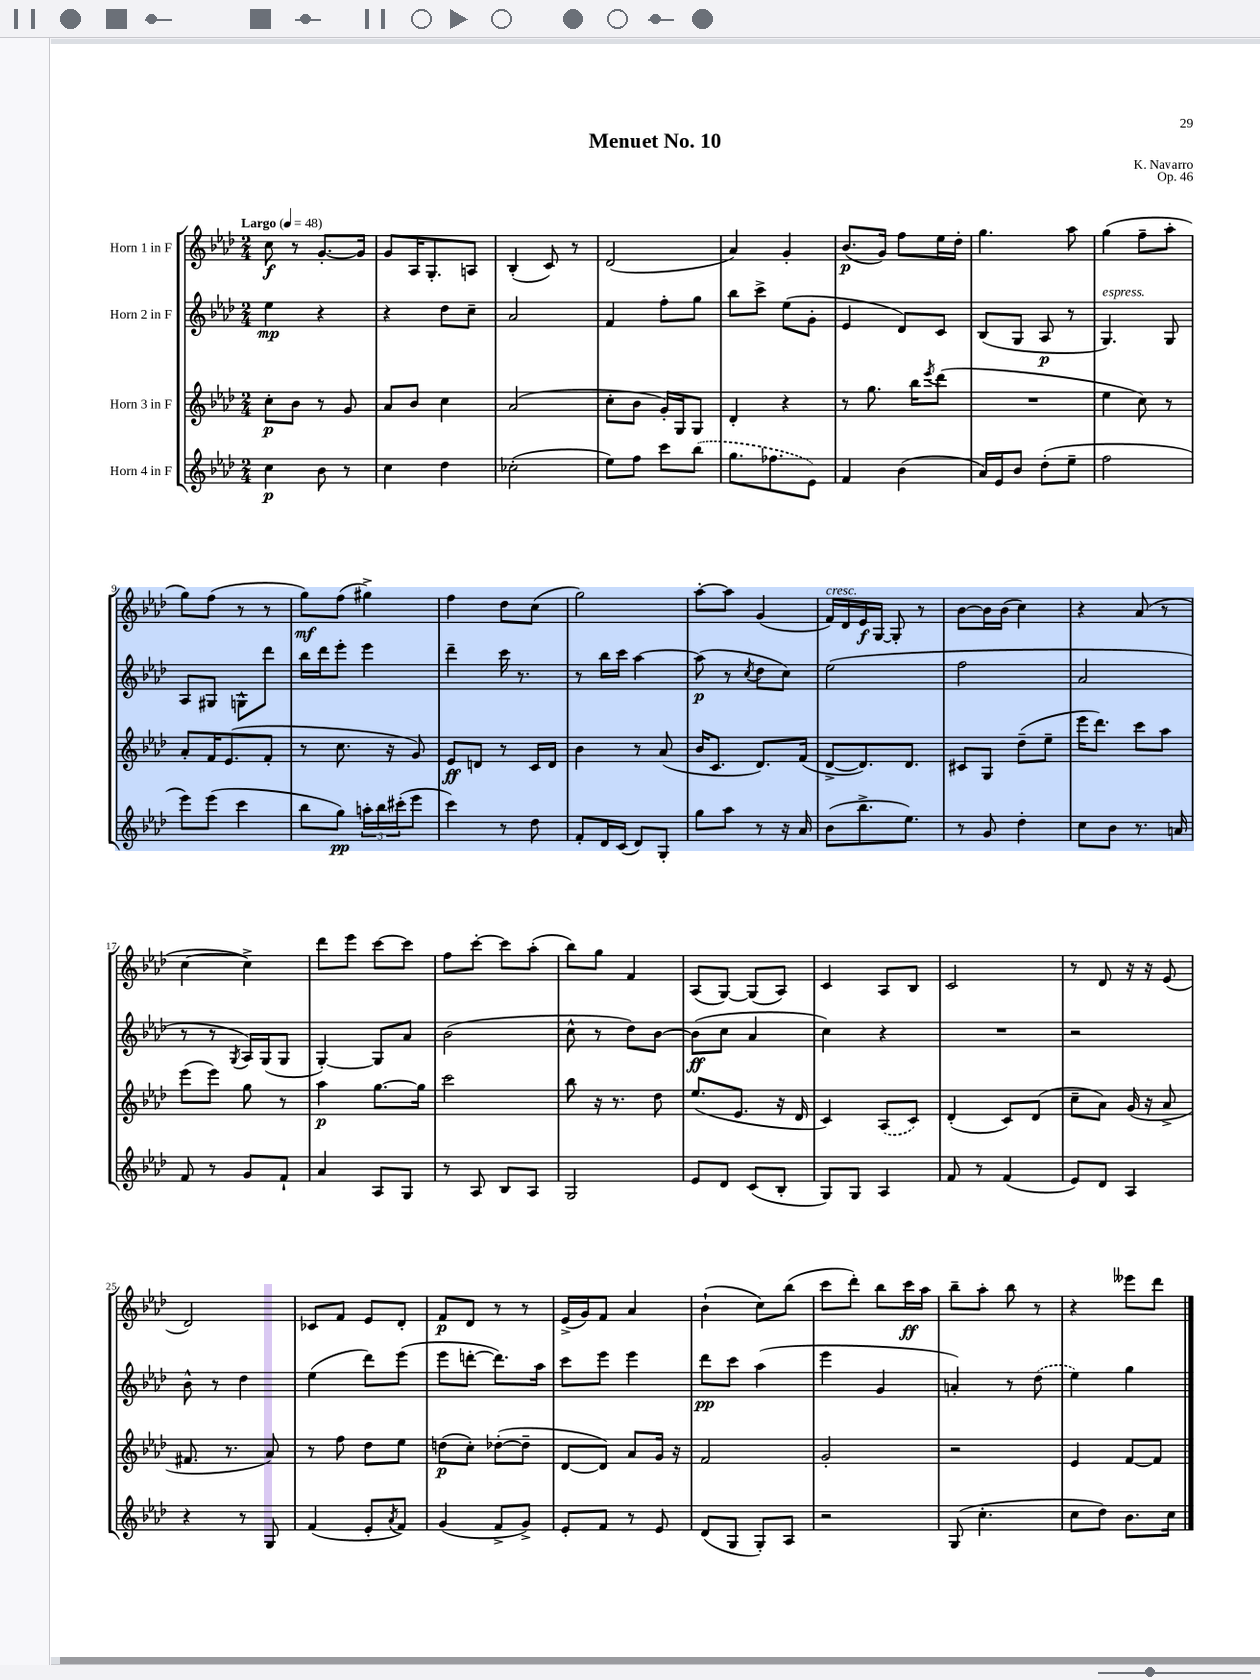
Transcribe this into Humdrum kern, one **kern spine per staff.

**kern	**dynam	**kern	**dynam	**kern	**dynam	**kern	**dynam
*part4	*part4	*part3	*part3	*part2	*part2	*part1	*part1
*staff4	*staff4	*staff3	*staff3	*staff2	*staff2	*staff1	*staff1
*I"Horn 4 in F	*	*I"Horn 3 in F	*	*I"Horn 2 in F	*	*I"Horn 1 in F	*
*clefG2	*	*clefG2	*	*clefG2	*	*clefG2	*
*k[b-e-a-d-]	*	*k[b-e-a-d-]	*	*k[b-e-a-d-]	*	*k[b-e-a-d-]	*
*M2/4	*	*M2/4	*	*M2/4	*	*M2/4	*
*MM48	*	*MM48	*	*MM48	*	*MM48	*
=1	=1	=1	=1	=1	=1	=1	=1
!	!	!	!	!	!	!LO:TX:a:B:t=Largo	!
4cc\	p	8cc'\L	p	4ee-\	mp	8cc\	f
.	.	8b-\J	.	.	.	8r	.
8b-\	.	8r	.	4r	.	[8.g'/L	.
8r	.	8g/	.	.	.	.	.
.	.	.	.	.	.	16g/Jk]	.
=2	=2	=2	=2	=2	=2	=2	=2
4cc\	.	8a-/L	.	4r	.	8g/L	.
.	.	8b-/J	.	.	.	16A-/K	.
.	.	.	.	.	.	8.G'/	.
4dd-\	.	4cc\	.	8dd-\L	.	.	.
.	.	.	.	8cc~\J	.	8An/J	.
=3	=3	=3	=3	=3	=3	=3	=3
(2cc-X'\	.	(2a-/	.	2a-/	.	(4B-'/	.
.	.	.	.	.	.	8c/)	.
.	.	.	.	.	.	8r	.
=4	=4	=4	=4	=4	=4	=4	=4
8ee-\L)	.	8cc'\L	.	4f/	.	(2d-/	.
8ff\J	.	8b-\J	.	.	.	.	.
8ccc\L	.	16g'/LL)	.	8ff'\L	.	.	.
.	.	16G/J	.	.	.	.	.
(8bb-\J	.	8G/J	.	8gg\J	.	.	.
=5	=5	=5	=5	=5	=5	=5	=5
8.gg\L	.	4d-'/	.	8bb-\L	.	4a-/)	.
.	.	.	.	8ccc^\J	.	.	.
8.ff-X\	.	.	.	.	.	.	.
.	.	4r	.	(8ee-\L	.	4g'/	.
8e-\J)	.	.	.	8g'\J	.	.	.
=6	=6	=6	=6	=6	=6	=6	=6
4f/	.	8r	.	4e-/	.	(8.b-/L	p
.	.	8.gg\	.	.	.	.	.
.	.	.	.	.	.	16g/Jk)	.
(4b-\	.	.	.	8d-/L)	.	8ff\L	.
.	.	16bb-\KL	.	.	.	.	.
.	.	8qeee-/	.	.	.	.	.
.	.	(8ddd-\J	.	8c/J	.	16ee-\L	.
.	.	.	.	.	.	16dd-'\JJ	.
=7	=7	=7	=7	=7	=7	=7	=7
16a-/LL)	.	2r	.	(8B-/L	.	4.gg\	.
16e-/J	.	.	.	.	.	.	.
8b-/J	.	.	.	8G/J	.	.	.
(8dd-'\L	.	.	.	8A-/	p	.	.
8ee-~\J	.	.	.	8r	.	8aa-\	.
=8	=8	=8	=8	=8	=8	=8	=8
!	!	!	!	!LO:TX:a:i:t=espress.	!	!	!
2ff\	.	4ee-\	.	4.G/)	.	(4gg\	.
.	.	8cc\)	.	.	.	8ff~\L	.
.	.	8r	.	8G/	.	8aa-'\J	.
!!LO:LB:g=z
=9	=9	=9	=9	=9	=9	=9	=9
8eee-\L)	.	8a-'/L	.	8A-/L	.	8gg\L)	.
(8eee-\J	.	16f/K	.	8G#X/J	.	(8ff\J	.
.	.	(8.e-/	.	.	.	.	.
4ccc\	.	.	.	8Gn^^\L	.	8r	.
.	.	8f'/J	.	8ddd-\J	.	8r	.
=10	=10	=10	=10	=10	=10	=10	=10
8bb-\L	.	8r	.	16bb-\LL	.	8gg\L)	mf
.	.	.	.	16ddd-\J	.	.	.
8gg\J)	pp	8.cc\	.	8eee-'\J	.	(8ff\J	.
24aan'\LL	.	.	.	4eee-\	.	4gg#X^\)	.
24bb-\	.	.	.	.	.	.	.
.	.	16r	.	.	.	.	.
(24ccc#X'\J	.	.	.	.	.	.	.
8eee-\J	.	8g/)	.	.	.	.	.
=11	=11	=11	=11	=11	=11	=11	=11
4ccc\)	.	8e-/L	ff	4ddd-~\	.	4ff\	.
.	.	8dn/J	.	.	.	.	.
8r	.	8r	.	16ccc\	.	8dd-\L	.
.	.	.	.	8.r	.	.	.
8dd-\	.	16c/LL	.	.	.	(8cc\J	.
.	.	16d/JJ	.	.	.	.	.
=12	=12	=12	=12	=12	=12	=12	=12
8f'/L	.	4b-\	.	8r	.	2gg\)	.
16d-/L	.	.	.	16bb-\LL	.	.	.
(16c/JJ	.	.	.	16ccc\JJ	.	.	.
8d-/L)	.	8r	.	[4aa-\	.	.	.
8G'/J	.	(8a-/	.	.	.	.	.
=13	=13	=13	=13	=13	=13	=13	=13
8gg\L	.	16b-/KL	.	(8aa-\]	p	[8aa-'\L	.
.	.	8.c/J	.	.	.	.	.
8aa-\J	.	.	.	8r	.	8aa-\J]	.
.	.	.	.	8qcc/	.	.	.
8r	.	8.d-/L)	.	8dd-\L	.	(4g/	.
16r	.	.	.	8cc\J)	.	.	.
16a-/	.	(16f/Jk	.	.	.	.	.
=14	=14	=14	=14	=14	=14	=14	=14
!	!	!	!	!	!	!LO:TX:a:i:t=cresc.	!
(8b-\L	.	[8d-^/L	.	(2ee-\	.	16f/LL)	.
.	.	.	.	.	.	16d-/	.
8.bb-^\	.	8.d-/])	.	.	.	16e-/	f
.	.	.	.	.	.	[16G/JJ	.
.	.	.	.	.	.	8G'/]	.
8.ee-\J)	.	8.d-/J	.	.	.	.	.
.	.	.	.	.	.	8r	.
=15	=15	=15	=15	=15	=15	=15	=15
8r	.	8c#X/L	.	2ff\	.	[8b-\L	.
8g/	.	8G/J	.	.	.	16b-\L]	.
.	.	.	.	.	.	(16b-\JJ	.
4dd-'\	.	(8dd-~\L	.	.	.	4cc\)	.
.	.	8ee-~\J	.	.	.	.	.
=16	=16	=16	=16	=16	=16	=16	=16
8cc\L	.	16eee-\KL	.	2a-/	.	4r	.
.	.	8.ddd-\J)	.	.	.	.	.
8b-\J	.	.	.	.	.	.	.
8.r	.	8ccc\L	.	.	.	(8a-/	.
.	.	8aa-\J	.	.	.	8r	.
16an/	.	.	.	.	.	.	.
!!LO:LB:g=z
=17	=17	=17	=17	=17	=17	=17	=17
8f/	.	(8eee-\L	.	8r	.	[4cc\	.
8r	.	8eee-\J)	.	8r	.	.	.
.	.	.	.	8qG/	.	.	.
8g/L	.	8gg\	.	16A-/LL)	.	4cc^\])	.
.	.	.	.	(16G/J	.	.	.
8f`/J	.	8r	.	8G/J	.	.	.
=18	=18	=18	=18	=18	=18	=18	=18
4a-/	.	4aa-\	p	[4G'/)	.	8ddd-\L	.
.	.	.	.	.	.	8eee-\J	.
8A-/L	.	[8.gg\L	.	8G/L]	.	[8ccc\L	.
8G/J	.	.	.	8a-/J	.	8ccc\J]	.
.	.	16gg\Jk]	.	.	.	.	.
=19	=19	=19	=19	=19	=19	=19	=19
8r	.	2ccc\	.	(2b-\	.	8ff\L	.
8A-/	.	.	.	.	.	[8ccc'\J	.
8B-/L	.	.	.	.	.	8ccc\L]	.
8A-/J	.	.	.	.	.	(8aa-'\J	.
=20	=20	=20	=20	=20	=20	=20	=20
2G/	.	8bb-\	.	8cc^^\	.	8bb-\L)	.
.	.	16r	.	8r	.	8gg\J	.
.	.	8.r	.	.	.	.	.
.	.	.	.	8dd-\L)	.	4f/	.
.	.	8dd-\	.	[8b-\J	.	.	.
=21	=21	=21	=21	=21	=21	=21	=21
8e-/L	.	(8.ee-/L	.	(8b-\L]	ff	(8A-/L	.
8d-/J	.	.	.	8cc\J	.	[8G/J)	.
.	.	8.e-/J	.	.	.	.	.
(8c/L	.	.	.	4a-/	.	(8G/L]	.
8B-'/J	.	16r	.	.	.	8A-/J)	.
.	.	16d-/	.	.	.	.	.
=22	=22	=22	=22	=22	=22	=22	=22
8G/L)	.	4c/)	.	4cc\)	.	4c/	.
8G/J	.	.	.	.	.	.	.
4A-/	.	(8A-/L	.	4r	.	8A-/L	.
.	.	8c/J)	.	.	.	8B-/J	.
=23	=23	=23	=23	=23	=23	=23	=23
8f/	.	(4d-'/	.	2r	.	2c/	.
8r	.	.	.	.	.	.	.
(4f/	.	8c/L)	.	.	.	.	.
.	.	(8d-/J	.	.	.	.	.
=24	=24	=24	=24	=24	=24	=24	=24
8e-/L)	.	8cc~\L	.	2r	.	8r	.
8d-/J	.	8a-\J)	.	.	.	8d-/	.
4A-/	.	(16g/	.	.	.	16r	.
.	.	16r	.	.	.	16r	.
.	.	8a-^/	.	.	.	(8e-/	.
!!LO:LB:g=z
=25	=25	=25	=25	=25	=25	=25	=25
4r	.	8.f#X/	.	8b-^^\	.	2d-/)	.
.	.	.	.	8r	.	.	.
.	.	8.r	.	.	.	.	.
8r	.	.	.	4dd-\	.	.	.
8G/	.	8a-/)	.	.	.	.	.
=26	=26	=26	=26	=26	=26	=26	=26
(4f/	.	8r	.	(4ee-\	.	8c-X/L	.
.	.	8ff\	.	.	.	8f/J	.
8e-'/L	.	8dd-\L	.	8ddd-\L)	.	8e-/L	.
8qa-/	.	.	.	.	.	.	.
8f/J)	.	8ee-\J	.	(8eee-\J	.	8d-'/J	.
=27	=27	=27	=27	=27	=27	=27	=27
(4g/	.	(8ddn\L	p	8eee-\L	.	8f/L	p
.	.	8cc'\J)	.	[8dddn'\J	.	8d-/J	.
8f^/L	.	([8dd-X'\L	.	8.ddd\L])	.	8r	.
8g^/J)	.	8dd-~\J]	.	.	.	8r	.
.	.	.	.	16aa-\Jk	.	.	.
=28	=28	=28	=28	=28	=28	=28	=28
8e-'/L	.	[8d-/L	.	8ccc\L	.	(16e-^/LL	.
.	.	.	.	.	.	16g/J)	.
8f/J	.	8d-/J])	.	8eee-\J	.	8f/J	.
8r	.	8a-/L	.	4eee-\	.	4a-/	.
8e-/	.	16g/Jk	.	.	.	.	.
.	.	16r	.	.	.	.	.
=29	=29	=29	=29	=29	=29	=29	=29
(8d-/L	.	2f/	.	8ddd-\L	pp	(4b-`\	.
8G/J	.	.	.	8ccc\J	.	.	.
8G'/L)	.	.	.	(4aa-\	.	8cc\L)	.
8A-/J	.	.	.	.	.	(8bb-\J	.
=30	=30	=30	=30	=30	=30	=30	=30
2r	.	2g'/	.	4eee-\	.	8ccc\L	.
.	.	.	.	.	.	8ddd-'\J)	.
.	.	.	.	4g/	.	8bb-\L	.
.	.	.	.	.	.	16ccc\L	ff
.	.	.	.	.	.	16aa-\JJ	.
=31	=31	=31	=31	=31	=31	=31	=31
(8G/	.	2r	.	4an'/)	.	8bb-~\L	.
4.cc'\	.	.	.	.	.	8aa-'\J	.
.	.	.	.	8r	.	8bb-\	.
.	.	.	.	(8dd-\	.	8r	.
=32	=32	=32	=32	=32	=32	=32	=32
8cc\L	.	4e-/	.	4ee-\)	.	4r	.
8dd-\J)	.	.	.	.	.	.	.
8.b-\L	.	[8f/L	.	4gg\	.	8eee--X\L	.
.	.	8f/J]	.	.	.	8ddd-\J	.
16cc\Jk	.	.	.	.	.	.	.
==	==	==	==	==	==	==	==
*-	*-	*-	*-	*-	*-	*-	*-
